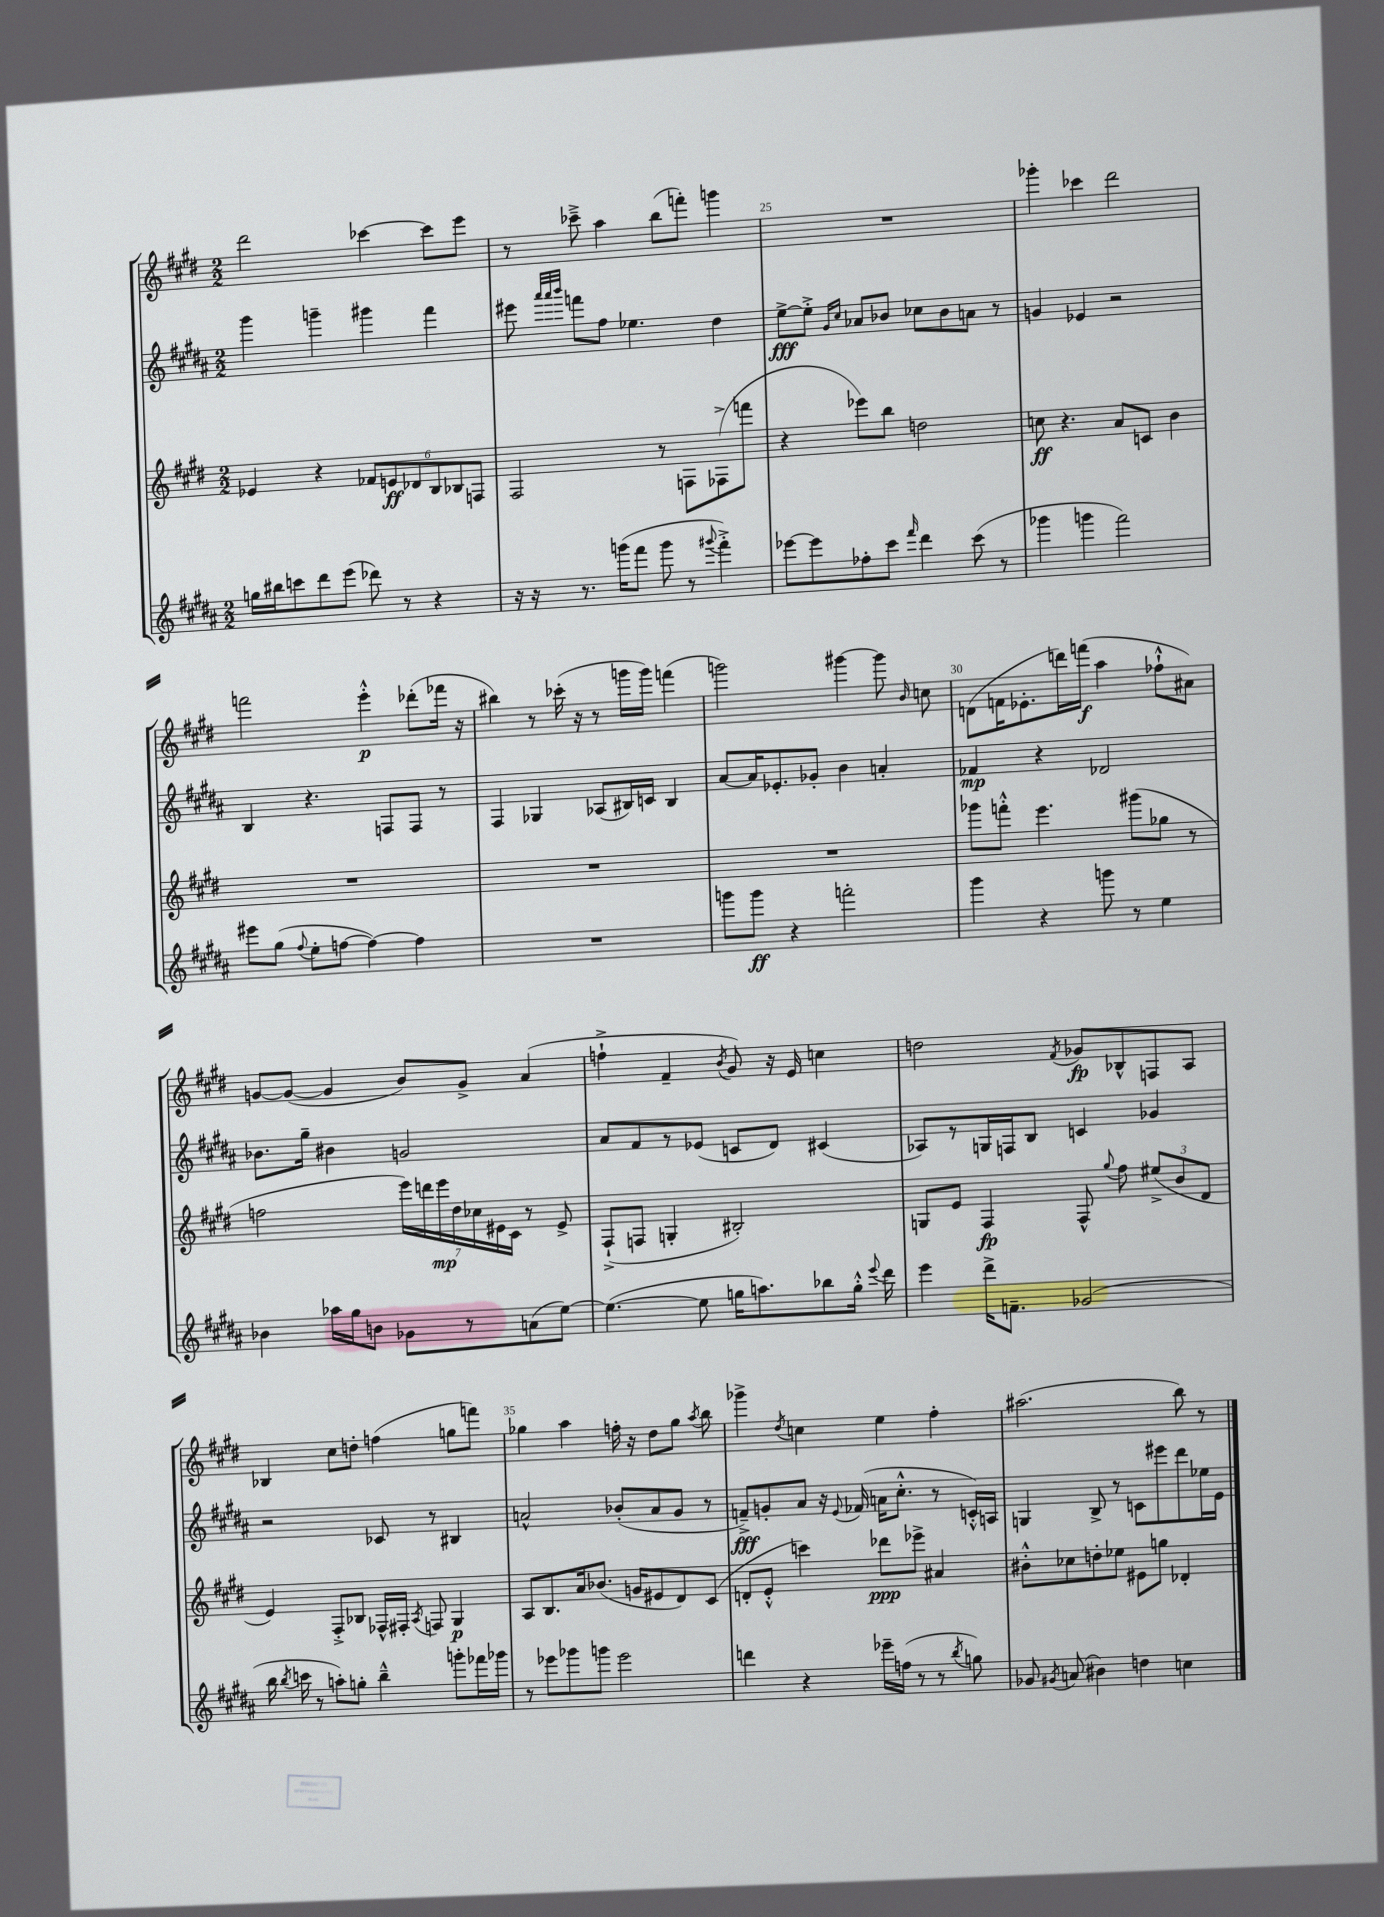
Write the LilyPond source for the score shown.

<<
\new StaffGroup <<
\new Staff = "s0" {
    \clef treble \key e \major \numericTimeSignature \time 2/2
    \autoBeamOff dis'''2 ces'''4~ ces'''8[ e'''8] |
    r8 ces'''8---> a''4 b''8[( f'''8]-.) g'''4 |
    R1 |
    ges'''4-. ces'''4 dis'''2 |
    f'''2 e'''4-.-^\p des'''8[-.( fes'''16] r16 |
    bis''4) r8 ces'''16-.( r16 r8 g'''16[ g'''16]) f'''4( |
    g'''2) gis'''4~ gis'''8 \grace { b'16 } c''8 |
    d'8[( f'16 ees'8.-. d'''16) f'''16]\f( a''4 fes''8[-!-^ ais'8]) |
    g'8[~ g'8]~( g'4 b'8[) g'8]-> a'4( |
    f''4-!-> fis'4-- \acciaccatura { b'8 } gis'8) r16 e'16 c''4 |
    d''2 \acciaccatura { fis'8 } ges'8[\fp bes8-^ f8 a8] |
    bes4 cis''8[ d''8]-. f''4( g''8[ f'''8]) |
    ges''4 a''4 f''16-. r16 dis''8[ ges''8] \acciaccatura { a''8 } b''8 |
    ges'''4-> \acciaccatura { dis''8 } c''4 e''4 fis''4-. |
    ais''2.( b''8) r8 \bar "|." |
}
\new Staff = "s1" {
    \clef treble \key b \major \numericTimeSignature \time 2/2
    \autoBeamOff gis'''4 g'''4-- gis'''4 fis'''4 |
    eis'''8 \grace { ais'''32[ ais'''32 b'''32] } f'''8[ fis''8] ees''4. dis''4 |
    e''8[~->\fff e''8]-.-> \grace { gis'16[ cis''16] } aes'8[ bes'8] ces''8[ bes'8 a'8] r8 |
    g'4 ees'4 r2 |
    b4 r4. f8[ f8] r8 |
    fis4 ges4 aes8[( bis16) c'16] bis4 |
    ais'8[~ ais'16 ees'8.-. ges'8]-. b'4 a'4-. |
    fes'4\mp r4 des'2 |
    bes'8.[ gis''16]-- bis'4 g'2 |
    ais'8[ fis'8 r8 ees'8]( c'8[ dis'8]) cis'4( |
    aes8[) r8 g16 f16 b8] c'4 ges'4 |
    r2 ces'8 r8 bis4 |
    a'2-^ bes'8[-.( a'8 gis'8] r8 |
    f'8[--->\fff) g'8-. ais'8] r16 \appoggiatura { e'8 } fes'16( a'16[ cis''8.]-.-^ r8 c'16[-.-^) a16] |
    g4 b8-> r8 c'8[ eis'''8 dis'''8 ees''16 e'16] \bar "|." |
}
\new Staff = "s2" {
    \clef treble \key e \major \numericTimeSignature \time 2/2
    \autoBeamOff ees'4 r4 \tuplet 6/4 { fes'8[ e'8\ff des'8 b8 bes8 f8] } |
    fis2 r8 f8[ fes8->( f'''8] |
    r4 ees'''8[) b''8] d''2 |
    c''8\ff r4. a'8[ c'8] b'4 |
    R1 |
    R1 |
    R1 |
    ges'''8[ f'''8]-.-^ e'''4. gis'''8[( ges''8] r8 |
    f''2 \tuplet 7/4 { e'''16[) d'''16 e'''16\mp dis''16 ces''16 eis'16 cis'16] } r8 eis'8-> |
    fis8[-!->( f8] g4-. bis2-.) |
    g8[ e'8] fis4\fp fis8-^ \appoggiatura { gis''8 } fis''8 \tuplet 3/2 { eis''8[->( b'8 dis'8] } |
    e'4) fis8[-.-> bes8] fes16[-^ fis16]-. \acciaccatura { a8 } f8 gis4\p |
    a8[ b8. a'16 bes'8.]( g'16[ eis'8 dis'8) cis'8]( |
    d'8[-. e'8]-.-^ c'''4) des'''8[\ppp ees'''8]-> ais'4 |
    bis'8[-.-^ ces''8 d''8-. ees''8] eis'8[ g''8] des'4-. \bar "|." |
}
\new Staff = "s3" {
    \clef treble \key b \major \numericTimeSignature \time 2/2
    \autoBeamOff g''16[ bis''16 c'''8 dis'''8 e'''8]( des'''8) r8 r4 |
    r16 r16 r8. g'''16[( fis'''8] g'''8 r8 \appoggiatura { gis'''8 } fis'''4-.->) |
    ees'''8[~ ees'''8 fes''8-. cis'''8] \grace { fis'''16 } dis'''4 cis'''8( r8 |
    ges'''4 g'''4 fis'''2) |
    eis'''8[ gis''8]( \appoggiatura { fis''8 } e''8[-. f''8]~ f''4~) f''4 |
    R1 |
    g'''8[ g'''8]\ff r4 f'''2-. |
    gis'''4 r4 g'''8 r8 e''4 |
    bes'4 aes''16[ gis''16 b'8] ges'8[ r8 a'8( e''8]~) |
    e''4.~( e''8 g''16[ a''8.) bes''8 g''16]-.-^ \appoggiatura { e'''8 } dis'''16 |
    e'''4 dis'''16[-> f'8.]-- ges'2( |
    b''16 \acciaccatura { b''8 } c'''16 r8 a''8[-.) g''8]-. b''4---^ g'''8[-. fes'''16 ges'''16] |
    r8 ees'''8[ ges'''8 g'''8] ees'''2 |
    d'''4 r4 ees'''16[-- f''16]( r8 r8 \acciaccatura { b''8 } g''8) |
    ges'8 \acciaccatura { gis'8 } a'8( bis'4) d''4 c''4 \bar "|." |
}
>>
>>
\layout { \context { \Score currentBarNumber = #23 \override BarNumber.break-visibility = ##(#f #t #t) barNumberVisibility = #(every-nth-bar-number-visible 5) } }
